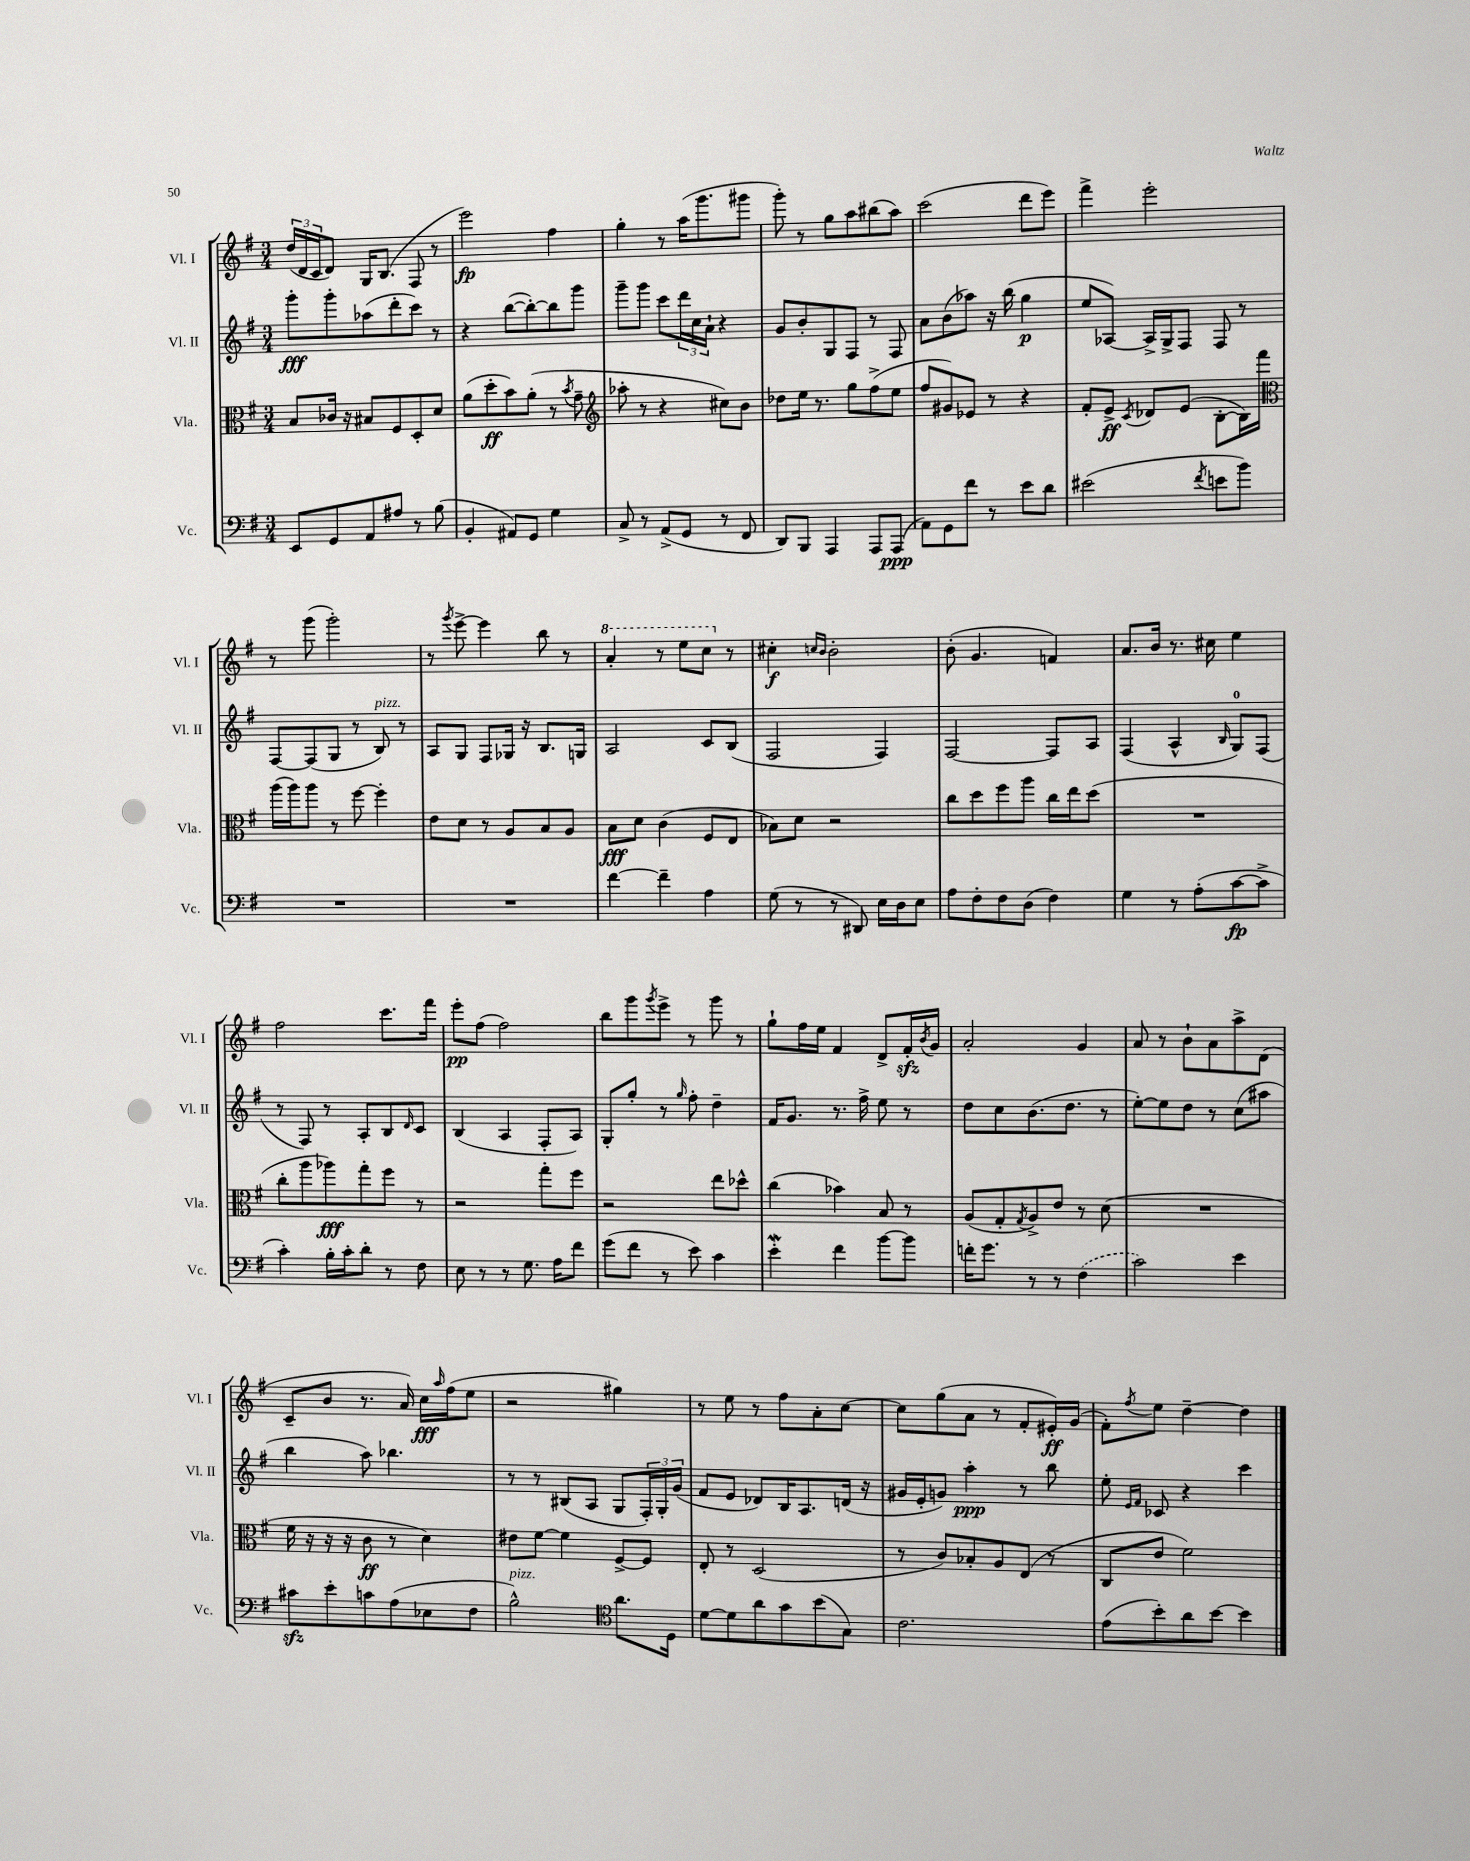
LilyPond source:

<<
\new StaffGroup <<
\new Staff = "s0" \with { instrumentName = "Vl. I" shortInstrumentName = "Vl. I" } {
    \clef treble \key g \major \numericTimeSignature \time 3/4
    \tuplet 3/2 { d''16( d'16 c'16 } d'8) g16 b8.( fis8 r8 |
    e'''2\fp) fis''4 |
    g''4-. r8 a''16( g'''8. gis'''8 |
    g'''8-.) r8 g''8 a''8 bis''8( a''8) |
    c'''2( d'''8 e'''8) |
    fis'''4-> e'''2-. |
    r8 g'''8( g'''2-.) |
    r8 \acciaccatura { g'''8 } e'''8~-> e'''4 b''8 r8 |
    \ottava #1 a''4-. r8 e'''8 c'''8 \ottava #0 r8 |
    cis''4-.\f \grace { c''16 b'16 } b'2-. |
    b'8-.( g'4. f'4) |
    a'8. b'16 r8. cis''16 e''4 |
    fis''2 c'''8. fis'''16 |
    e'''8-.\pp fis''8( fis''2) |
    b''8 g'''8 \acciaccatura { g'''8 } e'''8-> r8 g'''8 r8 |
    g''8-! fis''16 e''16 fis'4 d'8-> fis'16-.\sfz \acciaccatura { b'8 } g'16 |
    a'2-. g'4 |
    a'8 r8 b'8-! a'8 a''8-> d'8( |
    c'8-- b'8 r8. a'16) c''16\fff \grace { a''16 } fis''16( e''8 |
    r2 gis''4) |
    r8 e''8 r8 fis''8 a'8-. c''8~ |
    c''8 g''8( a'8 r8 fis'8-. eis'16-.\ff) g'16( |
    fis'8-.) \acciaccatura { fis''8 } e''8 d''4~-- d''4 \bar "|." |
}
\new Staff = "s1" \with { instrumentName = "Vl. II" shortInstrumentName = "Vl. II" } {
    \clef treble \key g \major \numericTimeSignature \time 3/4
    g'''8-.\fff g'''8-. aes''8( d'''8-. c'''8) r8 |
    r4 b''8~( b''8~-.) b''8 g'''8 |
    g'''8-- g'''8 c'''8 \tuplet 3/2 { d'''16 c''16 a'16-! } r4 |
    g'8 b'8-. g8 fis8 r8 fis8 |
    a'8 b'8( aes''8) r16 b''16( g''4\p |
    e''8 aes8~) aes16-> g16-> fis8 fis8 r8 |
    fis8~ fis8( g8 r8 b8^\markup { \italic "pizz." }) r8 |
    a8 g8 fis8 ges16 r16 b8. g16 |
    a2 c'8 b8( |
    fis2 fis4) |
    fis2~ fis8 a8 |
    fis4( a4-^ \grace { b16 } g8-0) fis8( |
    r8 fis8) r8 a8-. b8 \grace { d'16 } c'8 |
    b4( a4 fis8-. a8) |
    g8-. g''8-. r8 \grace { g''16 } fis''8-. d''4-- |
    fis'16 g'8. r8. fis''16-> e''8 r8 |
    d''8 c''8 b'8.( d''8. r8 |
    e''8~-.) e''8 d''8 r8 c''8( ais''8 |
    b''4 a''8) bes''4. |
    r8 r8 bis8( a8 g8 \tuplet 3/2 { fis16-.) g16-. g'16( } |
    fis'8 e'8 des'8) b16 a8. d'16( r16 |
    gis'16 e'16-. g'8) a''4-.\ppp r8 b''8 |
    e''8-. \grace { e'16 fis'16 } ces'8 r4 c'''4 \bar "|." |
}
\new Staff = "s2" \with { instrumentName = "Vla." shortInstrumentName = "Vla." } {
    \clef alto \key g \major \numericTimeSignature \time 3/4
    b8 ces'16 r16 bis8 fis8 d8-. d'8 |
    a'8( d''8-.\ff b'8) a'8-.( r8 \acciaccatura { b'8 } g'8-- |
    \clef treble aes''8-. r8 r4 cis''8) b'8 |
    des''8 e''16 r8. g''8 fis''8->( e''8 |
    fis''8 gis'8) ees'8 r8 r4 |
    fis'8-. e'8->\ff \acciaccatura { c'8 } des'8 e'8( b8~-. b16) fis'''16 |
    \clef alto a''16( a''16) a''8 r8 fis''8~ fis''4-. |
    e'8 d'8 r8 a8 b8 a8 |
    b8\fff d'8 c'4( fis8 e8 |
    bes8) d'8 r2 |
    c''8 d''8 fis''8 a''8 c''16 e''16 d''8( |
    R2. |
    c''8-. a''8 aes''8\fff) g''8-. fis''8 r8 |
    r2 g''8-. fis''8 |
    r2 e''8 des''8-^ |
    c''4( bes'4) b8 r8 |
    a8( g8-. \acciaccatura { g8 } a8->) e'8 r8 d'8( |
    R2. |
    fis'16 r16 r16 r16 c'8\ff r8 d'4) |
    eis'8 fis'8~ fis'4 fis8~-> fis8 |
    e8-. r8 d2( |
    r8 c'8) bes8-. a8 e8( r8 |
    c8 e'8 fis'2) \bar "|." |
}
\new Staff = "s3" \with { instrumentName = "Vc." shortInstrumentName = "Vc." } {
    \clef bass \key g \major \numericTimeSignature \time 3/4
    e,8 g,8 a,8 ais8 r8 b8( |
    b,4-. ais,8) g,8 g4 |
    c8-> r8 a,8->( g,8 r8 fis,8 |
    d,8) b,,8 a,,4 a,,8 a,,8\ppp( |
    a,8) g,8 fis'8 r8 e'8 d'8 |
    eis'2( \acciaccatura { fis'8 } e'8 b'8) |
    R2. |
    R2. |
    fis'4~ fis'4-- a4 |
    g8( r8 r8 dis,8) e16 d16 e8 |
    a8 fis8-. fis8 d8( fis4) |
    g4 r8 a8-.( c'8~\fp c'8-> |
    c'4-.) b16-. c'16-. d'8-. r8 fis8 |
    e8 r8 r8 g8. a16 fis'8 |
    g'8( fis'8 r8 e'8) c'4 |
    e'4-.\mordent fis'4 b'8~ b'8 |
    f'16-. g'8. r8 r8 \once \slurDashed fis4( |
    c'2) e'4 |
    cis'8\sfz e'8-. c'8 a8( ees8 fis8 |
    b2-^^\markup { \italic "pizz." }) \clef tenor a'8. d16 |
    d'8~ d'8 a'8 g'8 b'8( g8) |
    c'2. |
    e'8( b'8-.) a'8 b'8~ b'4 \bar "|." |
}
>>
>>
\layout { \context { \Score \remove "Bar_number_engraver" } }
